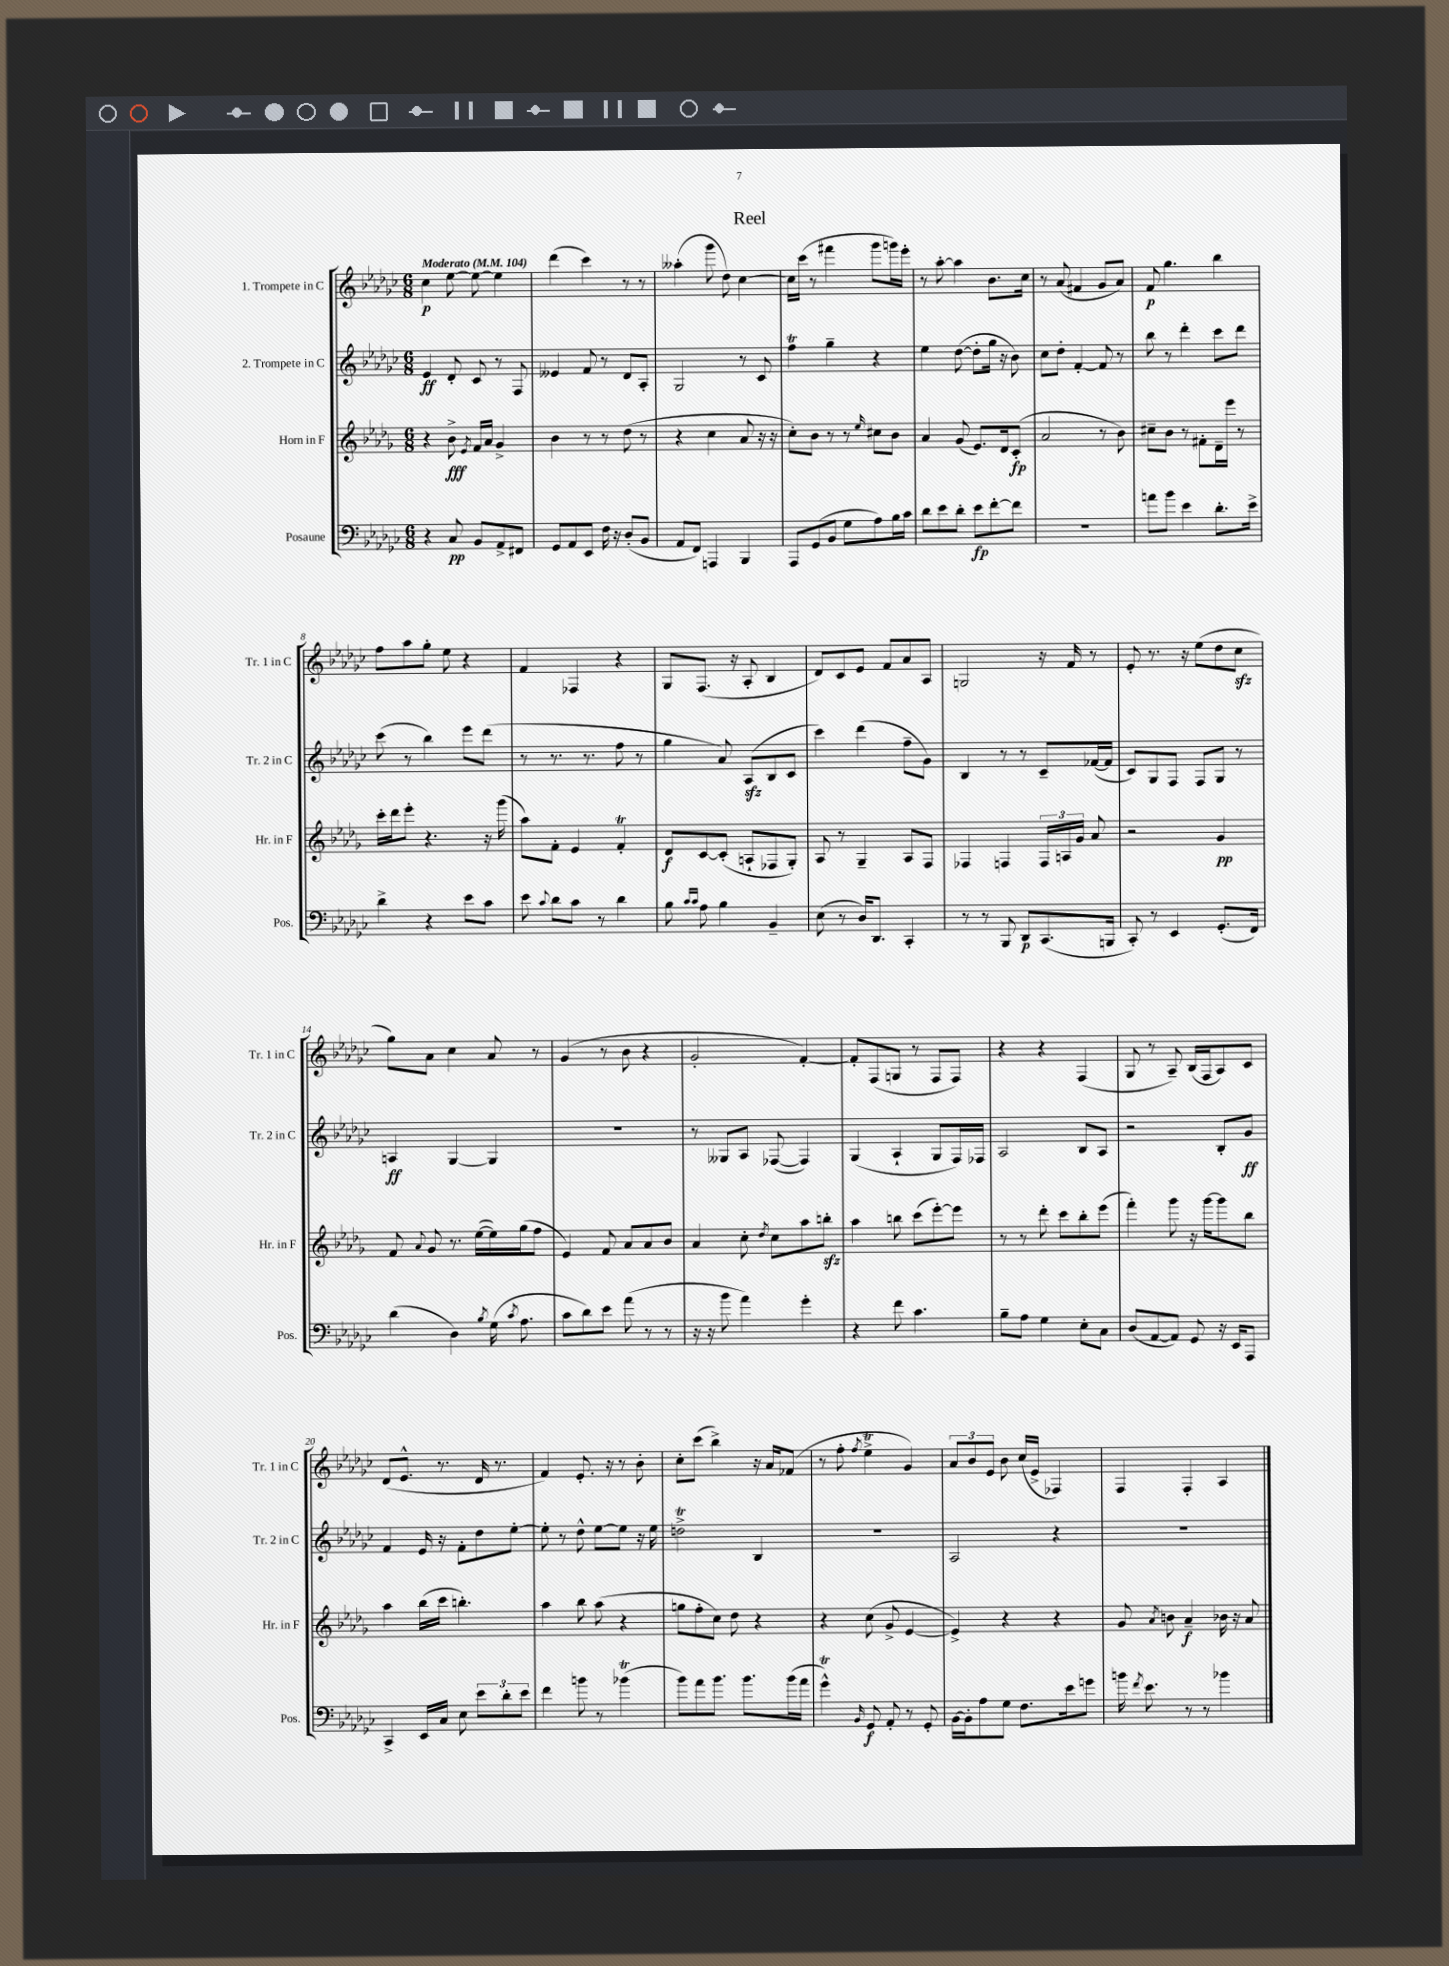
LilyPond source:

\header { title = "Reel" }
<<
\new StaffGroup <<
\new Staff = "s0" \with { instrumentName = "1. Trompete in C" shortInstrumentName = "Tr. 1 in C" } {
    \clef treble \key ges \major \numericTimeSignature \time 6/8 \tempo "Moderato" 4 = 104
    \autoBeamOff ces''4\p ees''8~ ees''8~ ees''4 |
    des'''4( ces'''4) r8 r8 |
    aeses''4-.( ges'''8 des''8) ces''4~ |
    ces''16[ ces'''16]( r8 fis'''4 ges'''8[ g'''16) ees'''16]-. |
    r8 aes''8~-. aes''4 bes'8.[ ces''16] |
    r8 aes'8( fis'4 ges'8[ aes'8]) |
    f'8\p ges''4. bes''4 |
    f''8[ aes''8 ges''8]-. ees''8 r4 |
    f'4 fes4 r4 |
    ges8[ f8.]( r16 aes8-. bes4 |
    des'8[) ces'8 ees'8] f'8[ aes'8 aes8] |
    g2 r16 f'16 r8 |
    ees'8-. r8. r16 ees''8[( des''8 ces''8]\sfz |
    ges''8[) aes'8] ces''4 aes'8 r8 |
    ges'4( r8 bes'8 r4 |
    ges'2-. f'4~-.) |
    f'8[-. f8( g8] r8 f8[ f8]) |
    r4 r4 f4( |
    ges8 r8 aes8--) bes16[( f16 aes8) ces'8] |
    des'8[( ees'8.]-^ r8. des'16 r8. |
    f'4) ees'8.-. r16 r8 bes'8-. |
    ces''8[-. ces'''8]( bes''4->) r16 aes'16[ fes'8]( |
    r8 f''8-. \acciaccatura { f''8 } ees''4->\trill ges'4) |
    \tuplet 3/2 { aes'8[ bes'8 ees'8] } bes'8 ces''16[( ees'16]-> fes4) |
    f4 f4-. aes4 \bar "|." |
}
\new Staff = "s1" \with { instrumentName = "2. Trompete in C" shortInstrumentName = "Tr. 2 in C" } {
    \clef treble \key ges \major \numericTimeSignature \time 6/8
    \autoBeamOff ees'4\ff des'8-. ces'8 r8 f8 |
    eeses'4 f'8 r8 des'8[ aes8]-. |
    ges2 r8 ces'8 |
    f''4\trill ges''4-- r4 |
    ees''4 des''8~( des''8[-. ges''16] r16 bes'8) |
    ces''8[ des''8]-. f'4~-. f'8 r8 |
    bes''8 r8 des'''4-. ces'''8[ des'''8] |
    ces'''8( r8 bes''4) ees'''8[ des'''8]( |
    r8 r8. r8. f''8 r8 |
    ges''4 aes'8) aes8[\sfz( bes8 ces'8] |
    ces'''4) des'''4( f''8[-- ges'8]) |
    bes4 r8 r8 ces'8[-- fes'16~( fes'16] |
    ces'8[) ges8 f8] f8[ ges8] r8 |
    a4\ff ges4~ ges4 |
    R2. |
    r8 geses8[ aes8] fes8~( fes4) |
    ges4( aes4-! ges8[ f16) fes16] |
    aes2 bes8[ aes8] |
    r2 bes8[-. ges'8]\ff |
    f'4 ees'16 r16 f'8[-. des''8 ees''8]~-. |
    ees''8-. r8 des''8-^ ees''8[~ ees''8] r16 ees''16 |
    d''2->\trill bes4 |
    R2. |
    aes2 r4 |
    R2. \bar "|." |
}
\new Staff = "s2" \with { instrumentName = "Horn in F" shortInstrumentName = "Hr. in F" } {
    \clef treble \key des \major \numericTimeSignature \time 6/8
    \autoBeamOff r4 bes'8->\fff \acciaccatura { ees'8 } f'16[ aes'16] ges'4-> |
    bes'4 r8 r8 des''8( r8 |
    r4 c''4 aes'8 r16 r16 |
    c''8[-.) bes'8] r8 r8 \grace { ees''16 } cis''8[ bes'8] |
    aes'4 ges'8( ees'8.[) des'16 c'8]-.\fp( |
    aes'2 r8 bes'8) |
    cis''8[-- bes'8] r8 fis'8[-. des'16-- ees'''16] r8 |
    c'''16[-. des'''16 ees'''8]-. r4. r16 ges'''16( |
    aes''8[) f'8]-. ees'4 f'4-.\trill |
    des'8[\f c'8~ c'8]-.( a8[-! fes8 ges8]-.) |
    aes8 r8 ges4-- aes8[ f8] |
    fes4 f4 \tuplet 3/2 { f16[ a16 ges'16] } aes'8 |
    r2 ges'4\pp |
    f'8 \appoggiatura { aes'8 } ges'8 r8. ees''16[~( ees''16) ges''16( f''8] |
    ees'4) f'8 aes'8[ aes'8 bes'8] |
    aes'4 c''8-. \acciaccatura { des''8 } c''8[ aes''8 b''8]-.\sfz |
    aes''4 b''8 c'''8[( ees'''8~-.) ees'''8] |
    r8 r8 des'''8-. c'''8[ bes''8-. ees'''8]( |
    f'''4-.) ges'''8 r16 ges'''16[~ ges'''8 bes''8] |
    aes''4 bes''16[( c'''16] b''4.-.) |
    aes''4 bes''8 aes''8( r4 |
    g''8[ f''8-. c''8]) des''8 r4 |
    r4 c''8( ges'8-> ees'4~ |
    ees'4->) r4 r4 |
    ges'8 \acciaccatura { aes'8 } b'8 aes'4--\f bes'16 r16 aes'8 \bar "|." |
}
\new Staff = "s3" \with { instrumentName = "Posaune" shortInstrumentName = "Pos." } {
    \clef bass \key ges \major \numericTimeSignature \time 6/8
    \autoBeamOff r4 ces8\pp bes,8[ aes,8-> fis,8] |
    ges,8[ aes,8 ees,8] f16 r16 des8[-.( bes,8] |
    aes,8[ f,8]) a,,4 bes,,4 |
    aes,,8[ ges,8( bes,8] ges8[ aes8) bes16 ces'16] |
    des'8[ ees'8 des'8]-. ees'8[\fp f'8~-. f'8] |
    R2. |
    a'8[ bes'8] ees'4 des'8.[-. ees'16]-> |
    des'4-> r4 ees'8[ ces'8] |
    ees'8 \appoggiatura { ces'8 } des'8[ ces'8] r8 des'4 |
    bes8 \grace { ces'16[ ces'16] } aes8 bes4 bes,4-- |
    ees8( r8 des16[) des,8.] ces,4-. |
    r8 r8 bes,,8 des,8[\p ces,8.( b,,16] |
    ces,8-.) r8 ees,4 ges,8.[-.( f,16]) |
    des'4( des4) \acciaccatura { bes8 } ges16( \acciaccatura { ces'8 } aes8. |
    ces'8[ des'8) ees'8] aes'8( r8 r8 |
    r16 r16 bes'8 aes'4) ges'4-. |
    r4 f'8 ces'4. |
    bes8[-- aes8] ges4 ees8[-. ces8] |
    des8[( aes,8~ aes,8]) ges,8 r16 ees,16[ aes,,8] |
    ces,4-> ees,16[ ces16] ees8 \tuplet 3/2 { ees'8[ des'8-. ees'8] } |
    f'4 b'8 r8 bes'4\trill( |
    bes'8[) aes'8 bes'8.] bes'8.[ bes'16( aes'16] |
    ges'4-^\trill) \grace { bes,16 } ges,8\f aes,8-. r8 ges,8-. |
    bes,16[~ bes,16-. aes8 ges8] f8.[ ees'16 g'8] |
    b'16 \acciaccatura { f'8 } ees'8. r8 r8 bes'4 \bar "|." |
}
>>
>>
